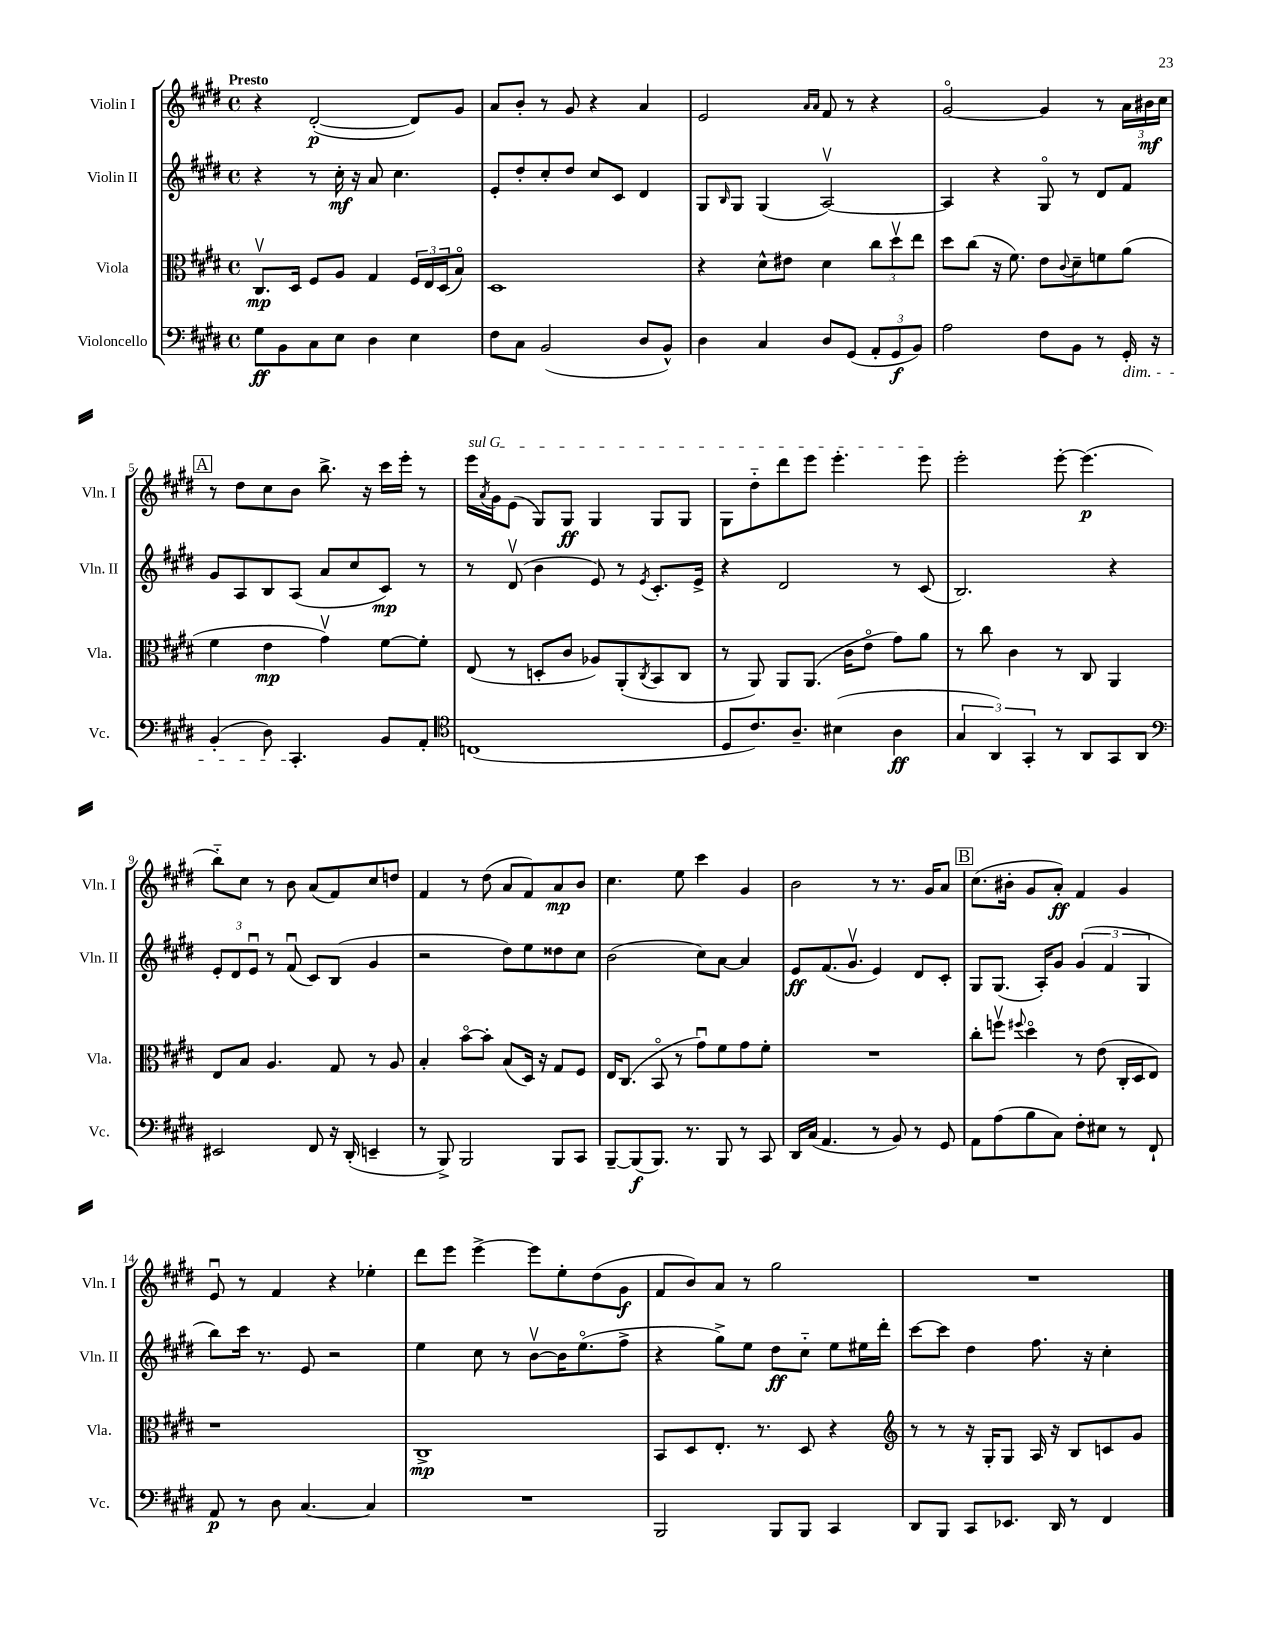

**kern	**kern	**kern	**kern
*staff4	*staff3	*staff2	*staff1
*clefF4	*clefC3	*clefG2	*clefG2
*k[f#c#g#d#]	*k[f#c#g#d#]	*k[f#c#g#d#]	*k[f#c#g#d#]
*M4/4	*M4/4	*M4/4	*M4/4
*met(c)	*met(c)	*met(c)	*met(c)
8G#	8.C#v	4r	4r
8BB	.	.	.
.	16D#	.	.
8C#	8F#	8r	([2d#'
8E	8A	16cc#'	.
.	.	16r	.
4D#	4G#	8a	.
.	.	4.cc#	.
4E	24F#	.	8d#])
.	24E	.	.
.	(24D#	.	.
.	8Bo)	.	8g#
=	=	=	=
8F#	1D#	8e'	8a
8C#	.	8dd#'	8b'
(2BB	.	8cc#'	8r
.	.	8dd#	8g#
.	.	8cc#	4r
.	.	8c#	.
8D#	.	4d#	4a
8BB^^)	.	.	.
=	=	=	=
4D#	4r	8G#	2e
.	.	16qqB	.
.	.	8G#	.
4C#	8d#^^	(4G#	.
.	8e#	.	.
.	.	.	16qqa
.	.	.	16qqa
8D#	4d#	[2Av)	8f#
(8GG#	.	.	8r
12AA'	12cc#	.	4r
12GG#	12dd#v	.	.
12BB)	12ee	.	.
=	=	=	=
2A	8dd#	4A]	[2g#o
.	(8cc#	.	.
.	16r	4r	.
.	8.f#)	.	.
8F#	8e	8G#o	4g#]
.	8qqc#	.	.
8BB	8d#~	8r	.
8r	8f	8d#	8r
16GG#'	(8a	8f#	24a
.	.	.	24b#
16r	.	.	.
.	.	.	24cc#
=	=	=	=
(4BB'	4f#	8g#	8r
.	.	8A	8dd#
8D#)	4e	8B	8cc#
4.CC#'	.	(8A	8b
.	4g#v)	8a	8.bb^
.	.	8cc#	.
.	.	.	16r
8BB	[8f#	8c#)	16ccc#
.	.	.	16eee'
8AA'	8f#']	8r	8r
=	=	=	=
*clefC4	*	*	*
(1C	(8E	8r	16eee
.	.	.	8qa
.	.	.	16g#
.	8r	(8d#v	(8e
.	8D'	4b	8G#)
.	8c#	.	8G#
.	8A-)	8e)	4G#
.	(8AA'	8r	.
.	8qC#	8qe	.
.	8BB	8.c#'	8G#
.	8C#	.	8G#
.	.	16e^	.
=	=	=	=
8D#	8r	4r	8G#
8.c#)	8AA)	.	8dd#'~
.	8AA	2d#	8ddd#
8.A~	.	.	.
.	(8.AA	.	8eee
(4B#	.	.	4.eee'
.	16c#	.	.
.	8eo	.	.
4A	8g#)	8r	.
.	8a	(8c#	8eee
=	=	=	=
6G#	8r	2.B)	2eee'
.	8cc#	.	.
6AA)	.	.	.
.	4c#	.	.
6GG#'	.	.	.
8r	8r	.	[8eee'
8AA	8C#	.	(4.eee]
8GG#	4AA	4r	.
8AA	.	.	.
=	=	=	=
*clefF4	*	*	*
2EE#	8E	12e'	8bb'~)
.	.	12d#	.
.	8B	.	8cc#
.	.	12eu	.
.	4.A	8r	8r
.	.	(8f#u	8b
8FF#	.	8c#)	(8a
16r	8G#	(8B	8f#)
(16DD#'	.	.	.
4EE~	8r	4g#	8cc#
.	8A	.	8dd
=	=	=	=
8r	4B'	2r	4f#
8BBB^)	.	.	.
2BBB	[8bo	.	8r
.	8b']	.	(8dd#
.	(8B	8dd#)	8a
.	16D#)	8ee	8f#)
.	16r	.	.
8BBB	8G#	8dd##	8a
8CC#	8F#	8cc#	8b
=	=	=	=
[8BBB~	16E	(2b	4.cc#
.	(8.C#	.	.
(8BBB]	.	.	.
8.BBB)	8BBo	.	.
.	8r	.	8ee
8.r	.	.	.
.	8g#u)	8cc#)	4ccc#
8BBB	8f#	[8a	.
8r	8g#	4a]	4g#
8CC#	8f#'	.	.
=	=	=	=
16DD#	1r	8e	2b
(16C#	.	.	.
4.AA	.	(8.f#	.
.	.	8.g#v	.
8r	.	4e)	8r
8BB)	.	.	8.r
8r	.	8d#	.
.	.	.	16g#
8GG#	.	8c#'	8a
=	=	=	=
8AA	8cc#'	8G#	(8.cc#
(8A	8ffv	(8.G#	.
.	.	.	16b#'
.	8qqff#	.	.
8B	4dd#o	.	8g#
.	.	16A')	.
8C#)	.	8g#	8a')
8F#'	8r	(6g#	4f#
8E#	(8e	.	.
.	.	6f#	.
8r	16C#'	.	4g#
.	16D#	.	.
.	.	6G#	.
8FF#`	8E)	.	.
=	=	=	=
8AA	1r	8bb)	8eu
8r	.	16ccc#	8r
.	.	8.r	.
8D#	.	.	4f#
[4.C#	.	8e	.
.	.	2r	4r
4C#]	.	.	4ee-'
=	=	=	=
1r	1C#^	4ee	8ddd#
.	.	.	8eee
.	.	8cc#	[4eee^
.	.	8r	.
.	.	[8bv	8eee]
.	.	16b]	8ee'
.	.	(8.eeo	.
.	.	.	(8dd#
.	.	8ff#^	8g#
=	=	=	=
2BBB	8BB	4r	8f#
.	8D#	.	8b)
.	8.E'	8gg#^)	8a
.	.	8ee	8r
.	8.r	.	.
8BBB	.	8dd#	2gg#
8BBB	8D#	8cc#'~	.
4CC#	4r	8ee	.
.	.	16ee#	.
.	.	16ddd#'	.
=	=	=	=
*	*clefG2	*	*
8DD#	8r	[8ccc#	1r
8BBB	8r	8ccc#]	.
8CC#	16r	4dd#	.
.	16G#'	.	.
8.EE-	8G#	.	.
.	16A	8.ff#	.
16DD#	16r	.	.
8r	8B	.	.
.	.	16r	.
4FF#	8c	4cc#'	.
.	8g#	.	.
==	==	==	==
*-	*-	*-	*-
